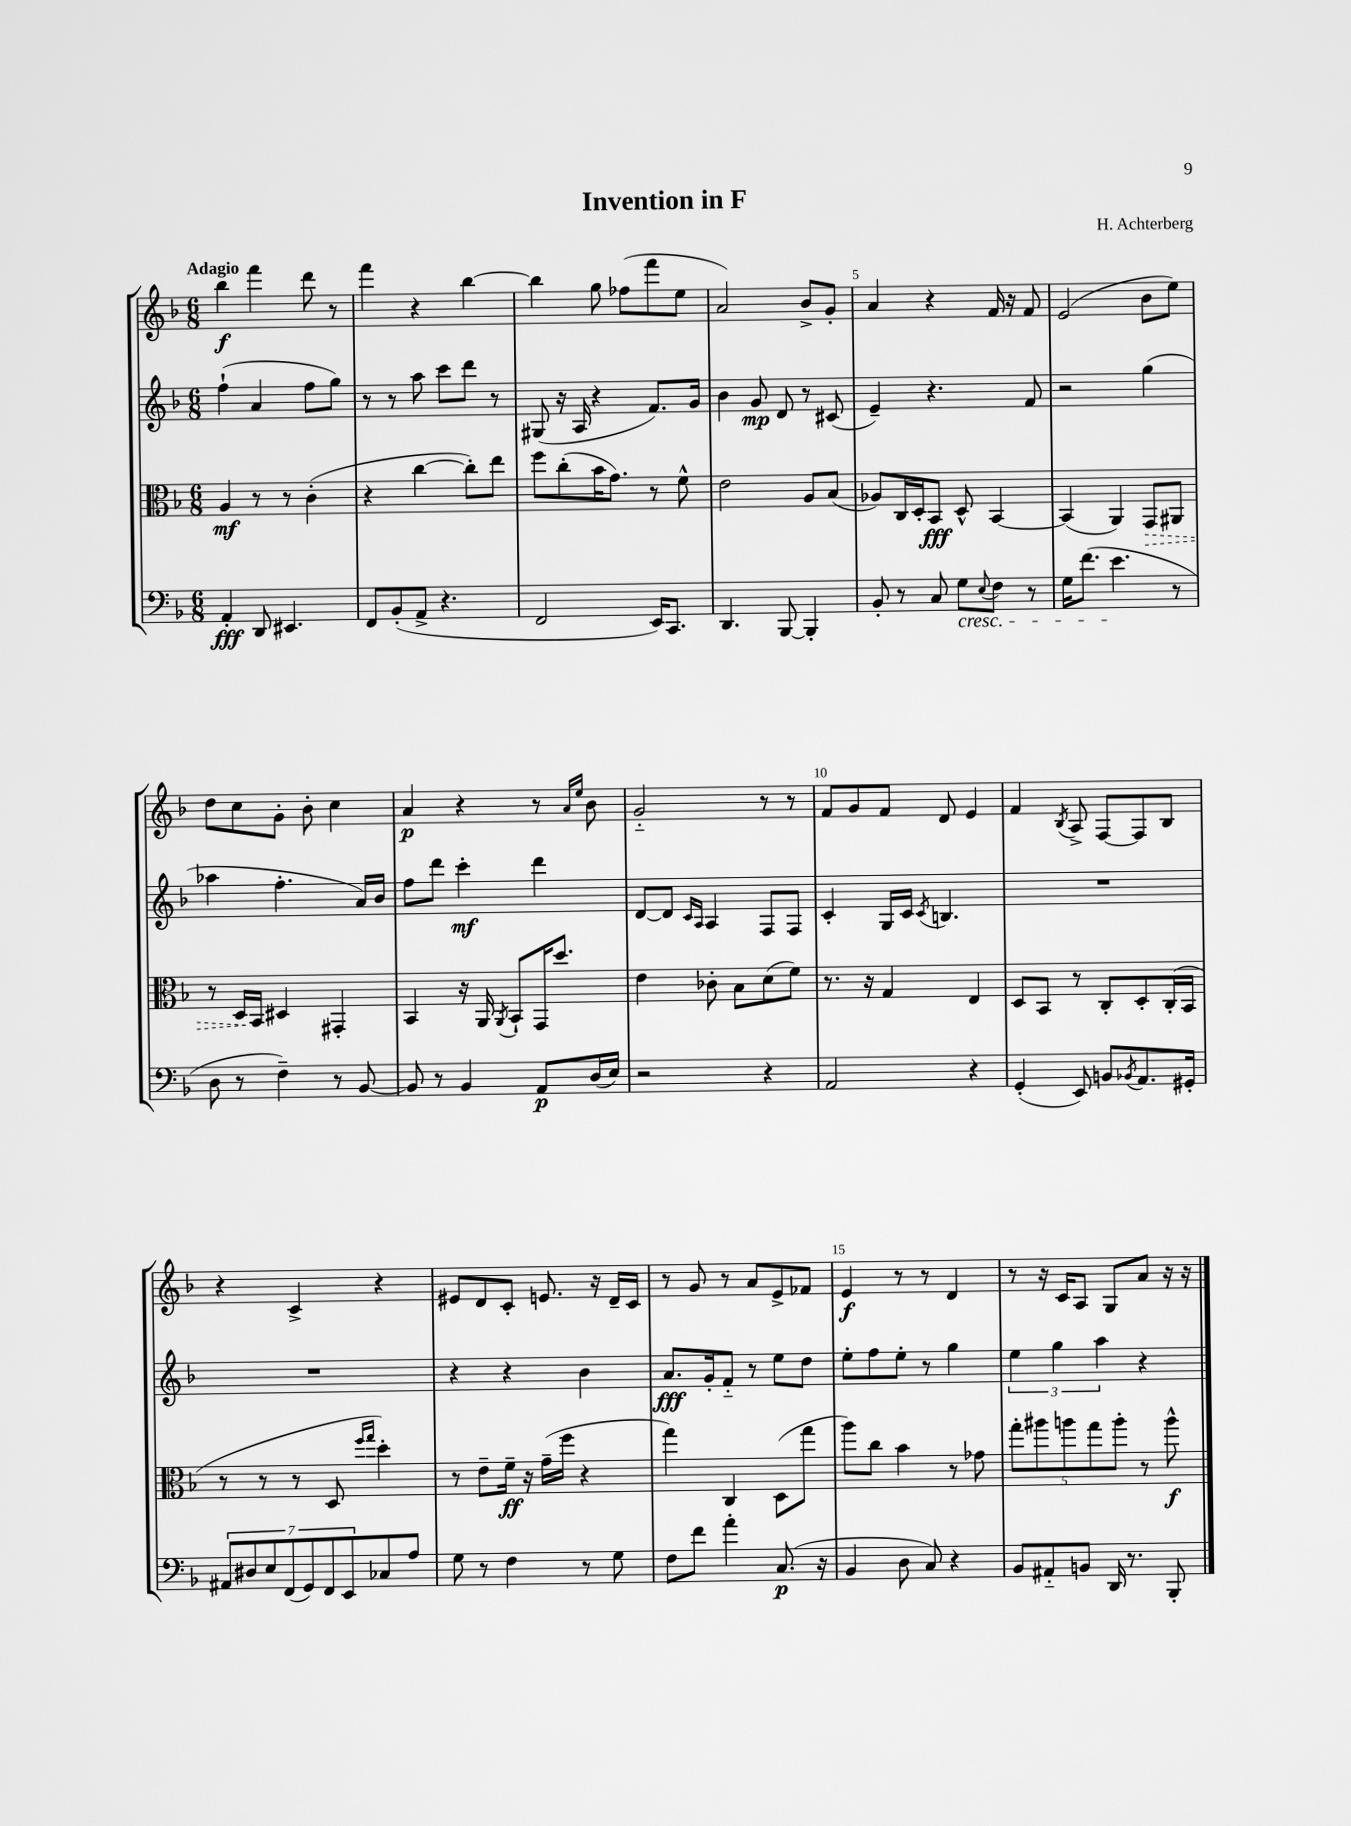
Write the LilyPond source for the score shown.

\header { title = "Invention in F" composer = "H. Achterberg" }
<<
\new StaffGroup <<
\new Staff = "s0" {
    \clef treble \key f \major \numericTimeSignature \time 6/8 \tempo "Adagio"
    bes''4\f f'''4 d'''8 r8 |
    f'''4 r4 bes''4~ |
    bes''4 g''8 fes''8( f'''8 e''8 |
    a'2) bes'8-> g'8-. |
    a'4 r4 f'16 r16 f'8 |
    e'2( bes'8 e''8) |
    d''8 c''8 g'8-. bes'8-. c''4 |
    a'4\p r4 r8 \grace { a'16 e''16 } bes'8 |
    g'2-_ r8 r8 |
    f'8 g'8 f'8 d'8 e'4 |
    f'4 \acciaccatura { bes8 } a8-> f8~ f8 bes8 |
    r4 c'4-> r4 |
    eis'8 d'8 c'8-. e'8. r16 d'16-- c'16 |
    r8 g'8 r8 a'8 e'8-> fes'8 |
    e'4\f r8 r8 d'4 |
    r8 r16 c'16 a8 g8 a'8 r16 r16 \bar "|." |
}
\new Staff = "s1" {
    \clef treble \key f \major \numericTimeSignature \time 6/8
    f''4-!( a'4 f''8 g''8) |
    r8 r8 a''8 c'''8 d'''8 r8 |
    gis8( r16 a16 r4 f'8.) g'16 |
    bes'4 g'8\mp d'8 r8 cis'8( |
    e'4--) r4. f'8 |
    r2 g''4( |
    aes''4 f''4.-. a'16) bes'16 |
    f''8 d'''8 c'''4-.\mf d'''4 |
    d'8~ d'8 \grace { c'16 a16 } a4 f8 f8 |
    c'4-. g16 c'16 \acciaccatura { c'8 } b4. |
    R2. |
    R2. |
    r4 r4 bes'4 |
    a'8.\fff g'16-. f'8-_ r8 e''8 d''8 |
    e''8-. f''8 e''8-. r8 g''4 |
    \tuplet 3/2 { e''4 g''4 a''4 } r4 \bar "|." |
}
\new Staff = "s2" {
    \clef alto \key f \major \numericTimeSignature \time 6/8
    a4\mf r8 r8 c'4-.( |
    r4 c''4~ c''8-.) e''8 |
    f''8 c''8-.( bes'16 g'8.) r8 f'8-^ |
    e'2 a8 bes8( |
    aes8) c16 d16-. bes,8\fff d8-^ bes,4~ |
    bes,4( a,4) \once \override Hairpin.style = #'dashed-line g,8\> ais,8 |
    r8 d16\! bes,16 dis4 gis,4-. |
    bes,4 r16 a,16 \acciaccatura { a,8 } bes,8-! g,16 d''8. |
    e'4 ces'8-. bes8 d'8( f'8) |
    r8. r16 g4 e4 |
    d8 bes,8 r8 c8-. d8-. c16-.( bes,16 |
    r8 r8 r8 d8 \grace { f''16 g''16 } d''4-.) |
    r8 e'8-- f'16--\ff r16 g'16--( f''16 r4 |
    g''4) c4 d8( g''8 |
    a''8) c''8 bes'4 r8 ges'8 |
    \tuplet 5/4 { g''8-. ais''8 a''8 g''8 a''8-. } r8 a''8-^\f \bar "|." |
}
\new Staff = "s3" {
    \clef bass \key f \major \numericTimeSignature \time 6/8
    a,4-.\fff d,8 eis,4. |
    f,8 bes,8-.( a,8-> r4. |
    f,2 e,16) c,8. |
    d,4. bes,,8~ bes,,4-. |
    bes,8-. r8 c8 g8\cresc \appoggiatura { e8 } f8 r8 |
    g16 f'8.( e'4.\! r8 |
    d8 r8 f4--) r8 bes,8~ |
    bes,8 r8 bes,4 a,8\p d16( e16) |
    r2 r4 |
    a,2 r4 |
    g,4-.( e,8) b,8 \acciaccatura { bes,8 } a,8. gis,16-. |
    \tuplet 7/4 { ais,8 dis8 e8 f,8( g,8) f,8 e,8 } ces8 a8 |
    g8 r8 f4 r8 g8 |
    f8 f'8 a'4-. c8.\p( r16 |
    bes,4 d8 c8) r4 |
    bes,8 ais,8-_ b,8 d,16 r8. bes,,8-. \bar "|." |
}
>>
>>
\layout { \context { \Score \override BarNumber.break-visibility = ##(#f #t #t) barNumberVisibility = #(every-nth-bar-number-visible 5) } }
